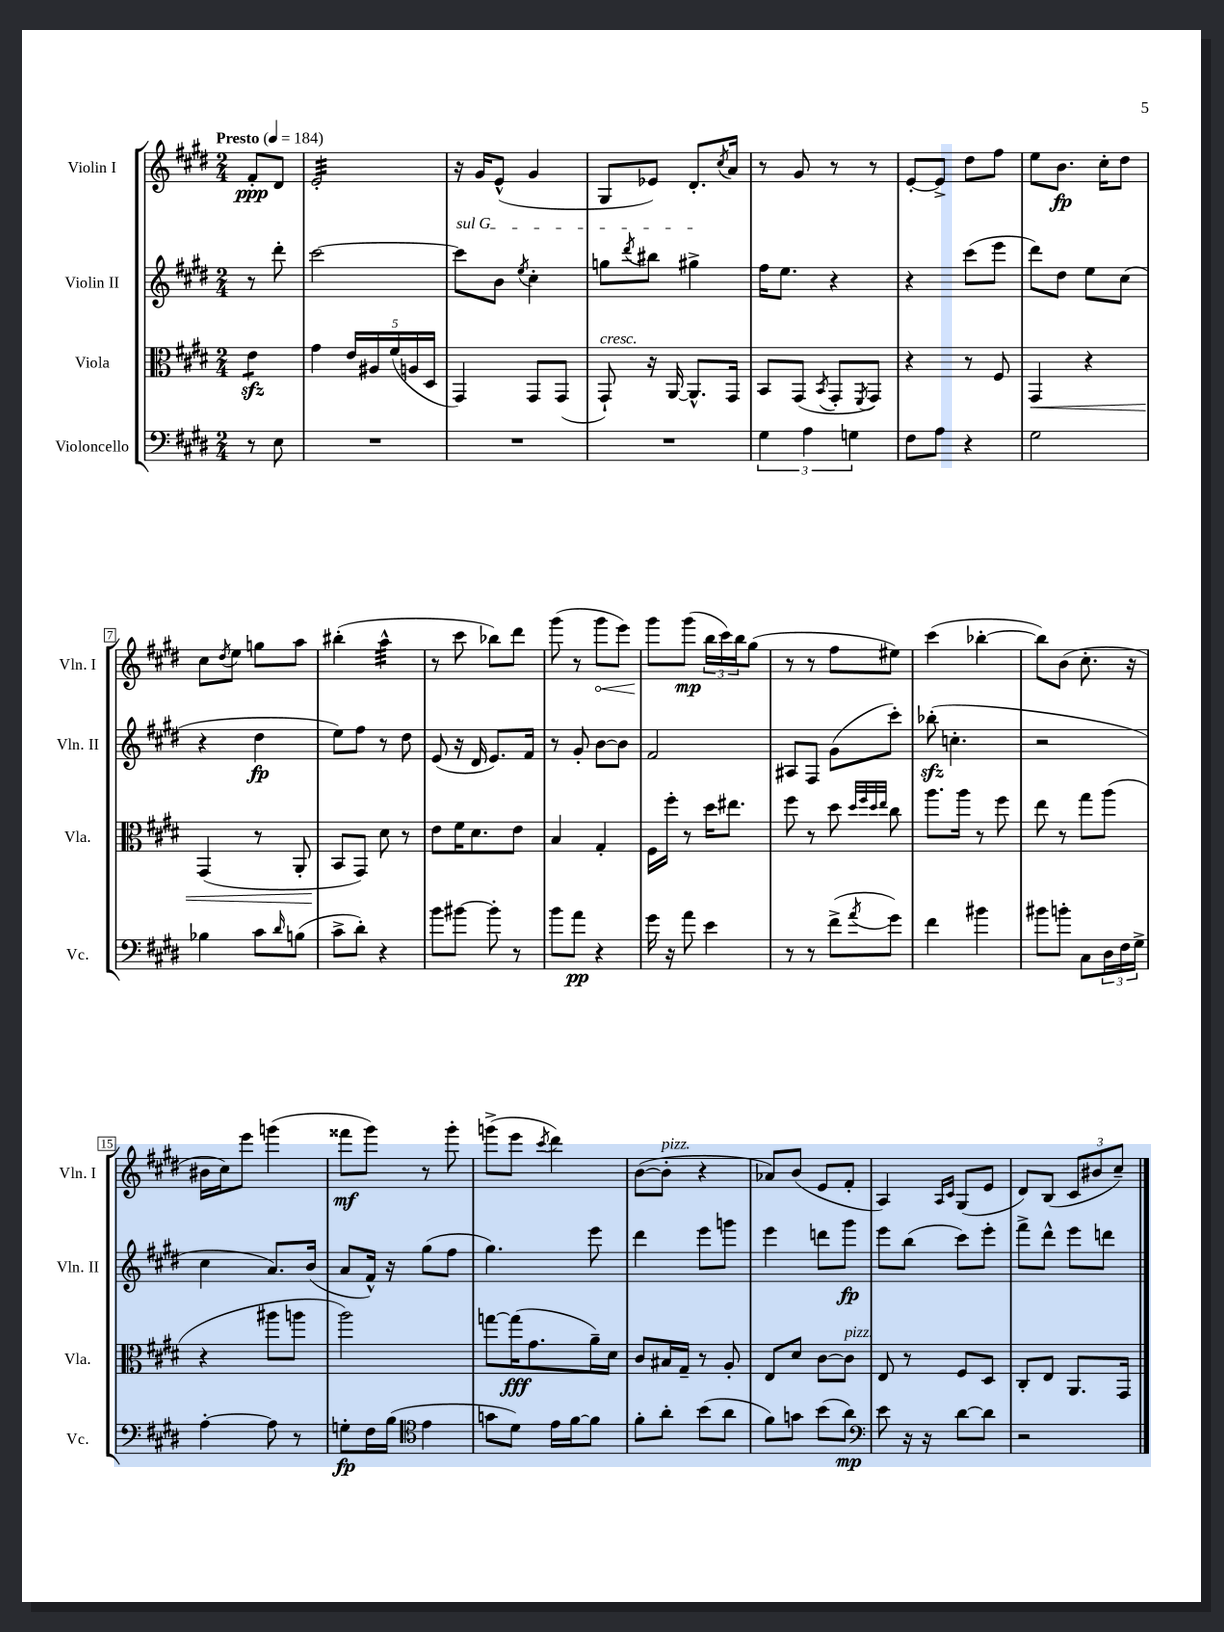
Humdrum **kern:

**kern	**kern	**kern	**kern
*staff4	*staff3	*staff2	*staff1
*clefF4	*clefC3	*clefG2	*clefG2
*k[f#c#g#d#]	*k[f#c#g#d#]	*k[f#c#g#d#]	*k[f#c#g#d#]
*M2/4	*M2/4	*M2/4	*M2/4
*MM184	*MM184	*MM184	*MM184
8r	4e	8r	8f#'
8E	.	8ddd#'	8d#
=	=	=	=
2r	4g#	[2ccc#	2e'
.	20e	.	.
.	20A#	.	.
.	(20f#	.	.
.	20A	.	.
.	20D#	.	.
=	=	=	=
2r	4GG#)	8ccc#]	16r
.	.	.	16g#
.	.	8b	(8e^^
.	.	8qee	.
.	8GG#	4cc#'	4g#
.	(8GG#	.	.
=	=	=	=
2r	8GG#`)	8gg	8G#
.	.	8qddd#	.
.	16r	8bb#	8e-)
.	[16AA	.	.
.	8.AA^^]	4gg#^	8.d#'
.	.	.	8qcc#
.	16GG#	.	16a
=	=	=	=
6G#	8BB	16ff#	8r
.	.	8.ee	.
.	(8GG#	.	8g#
6A	.	.	.
.	8qBB	.	.
.	8GG#'	4r	8r
6G	.	.	.
.	8qFF#	.	.
.	8GG#)	.	8r
=	=	=	=
8F#	4r	4r	[8e'
8A	.	.	8e^]
4r	8r	(8ccc#	8dd#
.	8F#	8eee	8ff#
=	=	=	=
2G#	4GG#	8ddd#)	8ee
.	.	8dd#	8.b
.	4r	8ee	.
.	.	.	16cc#'
.	.	(8cc#	8dd#
=	=	=	=
4B-	(4GG#	4r	8cc#
.	.	.	8qdd#
.	.	.	8ee
8c#	8r	4dd#	8gg
16qqd#	.	.	.
(8B	8AA'	.	8aa
=	=	=	=
8c#^	8BB	8ee)	(4bb#'
8d#')	8GG#)	8ff#	.
4r	8d#	8r	4aa^^
.	8r	8dd#	.
=	=	=	=
8b	8e	(8e	8r
[8b#	16f#	16r	8ccc#
.	8.d#	16d#	.
8b#']	.	8.e)	8bb-)
8r	8e	.	8ddd#
.	.	16f#	.
=	=	=	=
8b	4B	8r	(8ggg#
8a	.	8g#'	8r
4r	4G#'	[8b	8ggg#
.	.	8b]	8eee)
=	=	=	=
16g#	16F#	2f#	8ggg#
16r	16ff#'	.	.
8a	8r	.	(8ggg#
4e	16dd#	.	24bb
.	.	.	24ccc#)
.	8.ee#	.	.
.	.	.	24bb
.	.	.	(8gg#
=	=	=	=
8r	8ff#	8A#	8r
8r	8r	8F#	8r
(8f#^	8dd#	(8g#	8ff#
.	32qqdd#	.	.
.	32qqff#	.	.
.	32qqdd#	.	.
8qa	32qqee	.	.
8g#)	8cc#	8ccc#')	8ee#)
=	=	=	=
4f#	8.aa	(8bb-'	(4ccc#
.	.	4.cc'	.
.	16aa	.	.
4b#	8r	.	[4bb-'
.	8ff#	.	.
=	=	=	=
8b#	8ee	2r	8bb-])
8b'	8r	.	(8b
8C#	8gg#	.	8.cc#'
24D#	(8aa	.	.
24F#	.	.	.
.	.	.	16r
24G#^	.	.	.
=	=	=	=
[4A'	4r	4cc#	16b#
.	.	.	16cc#)
.	.	.	8eee
8A]	8aa#	8.a)	(4ggg
8r	8aa	.	.
.	.	(16b	.
=	=	=	=
8G'	2aa)	8a	8fff##
16F#	.	16f#^^)	8ggg#)
(16B	.	16r	.
*clefC4	*	*	*
4e	.	(8gg#	8r
.	.	8ff#	8ggg#'
=	=	=	=
8g	[8gg	4.gg#)	(8ggg^
8d#)	(16gg]	.	8eee
.	8.g#	.	.
.	.	.	8qccc#
16e	.	.	4ddd#)
[16f#	.	.	.
8f#]	16a~)	8eee	.
.	16d#	.	.
=	=	=	=
8f#'	8c#	4ddd#	([8b
8a'	16B#	.	8b']
.	16G#~	.	.
(8b	8r	8eee	4r
8a	8A'	8ggg	.
=	=	=	=
8f#)	8E	4eee	8a-)
8g	8d#	.	(8b
(8b	[8c#	8ddd	8e
8a)	8c#]	8ggg#	8f#'
=	=	=	=
*clefF4	*	*	*
8e	8E	8eee	4A)
16r	8r	(8bb	.
16r	.	.	.
.	.	.	16qqA
.	.	.	16qqc#
[8d#	8F#	8ccc#)	(8G#
8d#]	8D#	8eee'	8e
=	=	=	=
2r	8C#'	8fff#^	8d#)
.	8E	8ddd#^^	(8B
.	8.AA	8eee	12c#
.	.	.	12b#
.	.	8ddd	.
.	.	.	12cc#~)
.	16GG#	.	.
==	==	==	==
*-	*-	*-	*-
